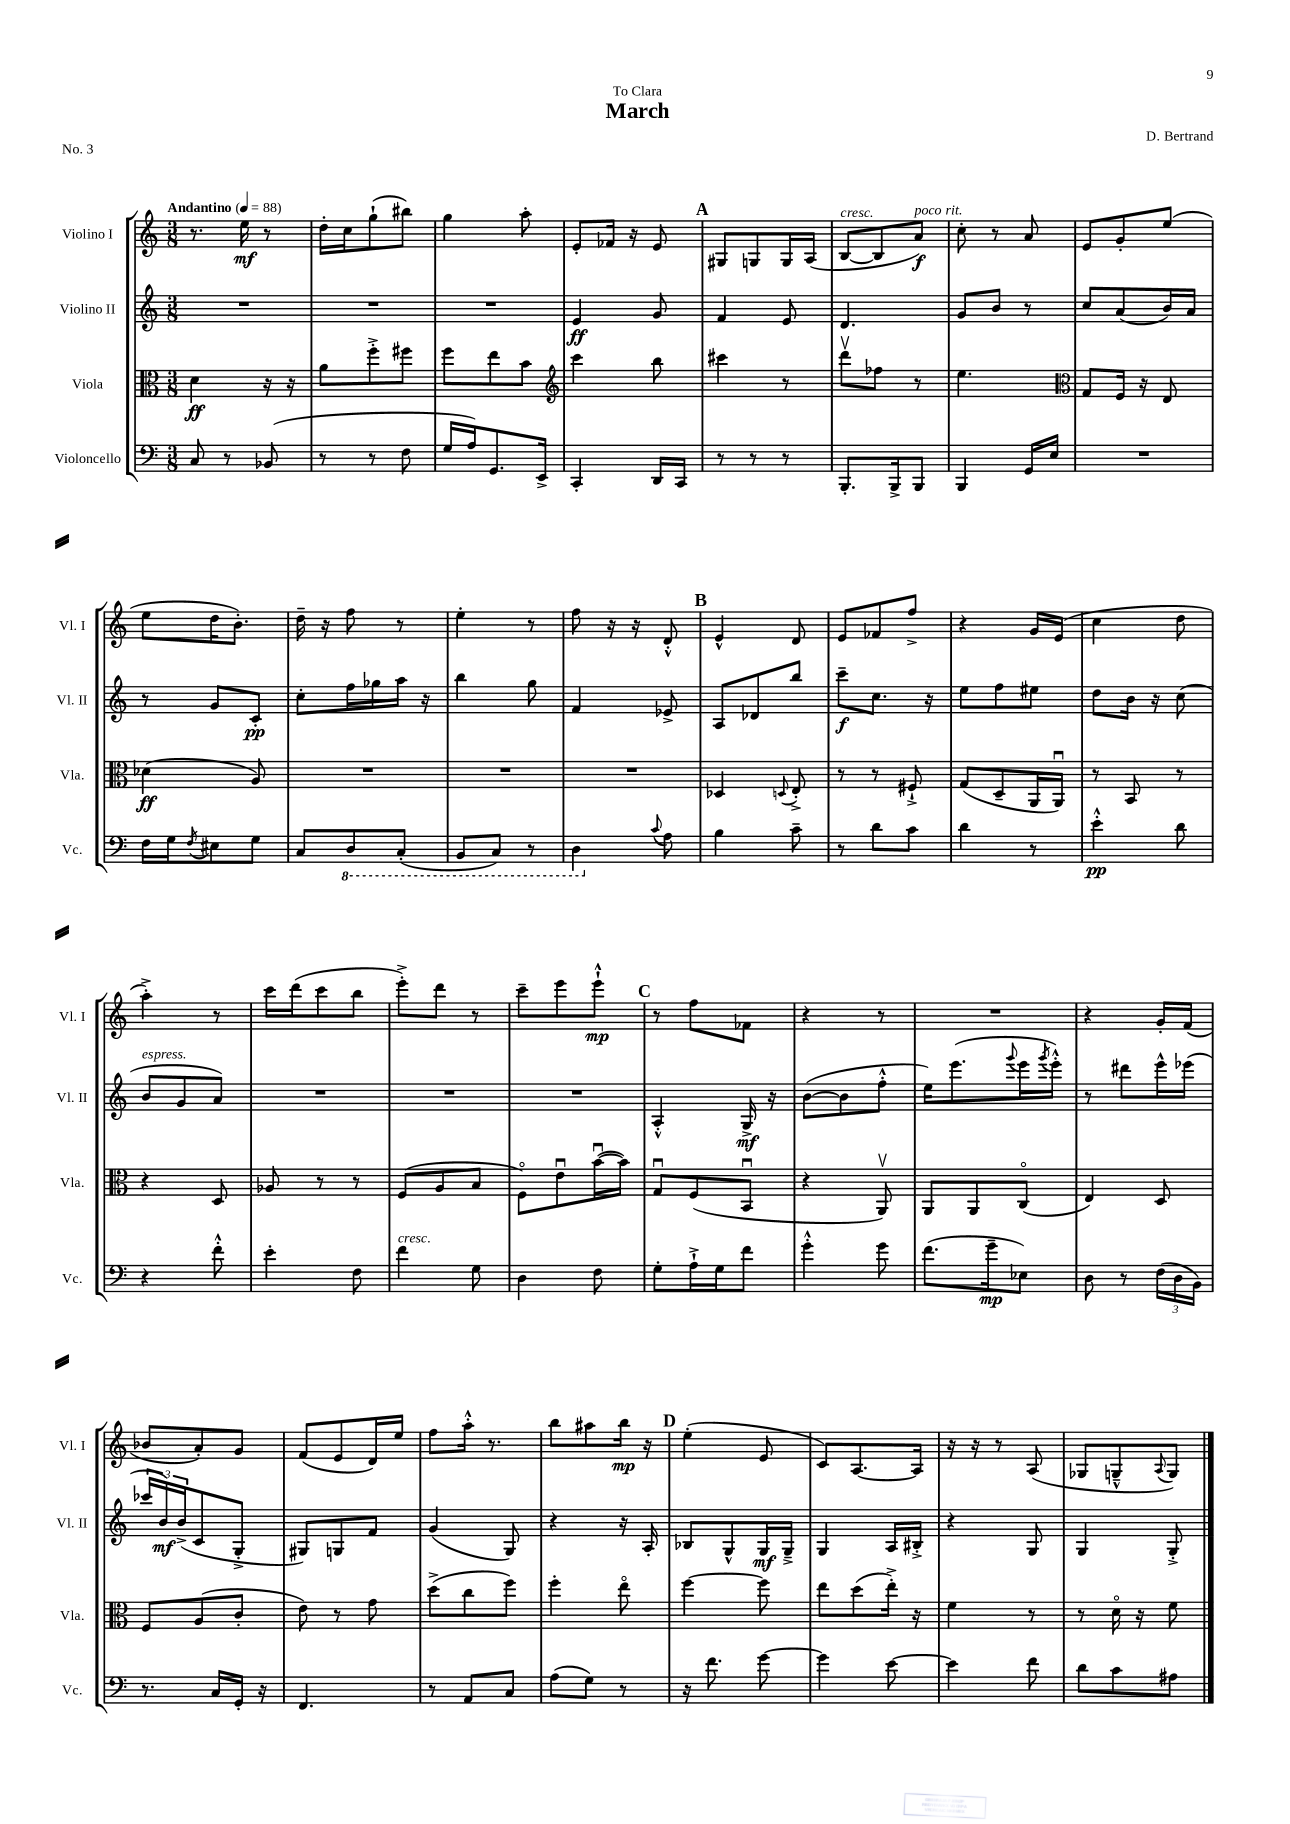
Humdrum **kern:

**kern	**kern	**kern	**kern
*staff4	*staff3	*staff2	*staff1
*clefF4	*clefC3	*clefG2	*clefG2
*k[]	*k[]	*k[]	*k[]
*M3/8	*M3/8	*M3/8	*M3/8
*MM88	*MM88	*MM88	*MM88
8C/	4d\	4.r	8.r
8r	.	.	.
.	.	.	16ee\
(8BB-/	16r	.	8r
.	16r	.	.
=	=	=	=
8r	8a\L	4.r	16dd'\LL
.	.	.	16cc\J
8r	8ff'^\	.	(8gg`\
8F\	8ff#\J	.	8bb#\J)
=	=	=	=
16G/LL	8ff\L	4.r	4gg\
16A/J)	.	.	.
8.GG/	8ee\	.	.
.	8b\J	.	8aa'\
16EE^/Jk	.	.	.
=	=	=	=
*	*clefG2	*	*
4CC'/	4ccc\	4e/	8e'/L
.	.	.	16f-/Jk
.	.	.	16r
16DD/LL	8bb\	8g/	8e/
16CC/JJ	.	.	.
=	=	=	=
8r	4ccc#\	4f/	8G#/L
8r	.	.	8G/
8r	8r	8e/	16G/L
.	.	.	(16A/JJ
=	=	=	=
8.BBB'/L	8dddv\L	4.d/	[8B/L
.	8ff-\J	.	8B/]
16BBB^/k	.	.	.
8BBB/J	8r	.	8a/J)
=	=	=	=
4BBB/	4.ee\	8g/L	8cc'\
.	.	8b/J	8r
16GG/LL	.	8r	8a/
16E/JJ	.	.	.
=	=	=	=
*	*clefC3	*	*
4.r	8G/L	8cc/L	8e/L
.	16F/Jk	(8a/	8g'/
.	16r	.	.
.	8E/	16b/L)	(8ee/J
.	.	16a/JJ	.
=	=	=	=
16F\LL	(4d-\	8r	8ee\L
16G\J	.	.	.
8qF/	.	.	.
8E#\	.	8g/L	16dd\K
.	.	.	8.b'\J)
8G\J	8A/)	8c'/J	.
=	=	=	=
8C/L	4.r	8cc'\L	16dd~\
.	.	.	16r
8DD/	.	16ff\L	8ff\
.	.	16gg-\	.
(8CC'/J	.	16aa\JJ	8r
.	.	16r	.
=	=	=	=
8BBB/L	4.r	4bb\	4ee'\
8CC/J)	.	.	.
8r	.	8gg\	8r
=	=	=	=
4DD\	4.r	4f/	8ff\
.	.	.	16r
.	.	.	16r
8qqc/	.	.	.
8A\	.	8e-^/	8d'^^/
=	=	=	=
4B\	4D-/	8A/L	4e^^/
.	.	8d-/	.
.	8qqD/	.	.
8c~\	8E'^/	8bb/J	8d/
=	=	=	=
8r	8r	8ccc~\L	8e/L
8d\L	8r	8.cc\J	8f-/
8c\J	8F#`^/	.	8ff^/J
.	.	16r	.
=	=	=	=
4d\	(8G/L	8ee\L	4r
.	8D~/	8ff\	.
8r	16AA/L	8ee#\J	16g/LL
.	16AAu/JJ)	.	(16e/JJ
=	=	=	=
4e'^^\	8r	8dd\L	4cc\
.	8BB/	16b\Jk	.
.	.	16r	.
8d\	8r	(8cc\	8dd\
=	=	=	=
4r	4r	8b/L	4aa'^\)
.	.	8g/	.
8f'^^\	8D/	8a/J)	8r
=	=	=	=
4e'\	8A-/	4.r	16ccc\LL
.	.	.	(16ddd\J
.	8r	.	8ccc\
8F\	8r	.	8bb\J
=	=	=	=
4f\	(8F/L	4.r	8eee'^\L)
.	8A/	.	8ddd\J
8G\	8B/J	.	8r
=	=	=	=
4D\	8Fo\L)	4.r	8ccc~\L
.	8eu\	.	8eee\
8F\	([16bu\L	.	8eee`^^\J
.	16b\]JJ)	.	.
=	=	=	=
8G'\L	8Gu/L	4A'^^/	8r
16A`^\L	(8F/	.	8ff\L
16G\J	.	.	.
8f\J	8BBu/J	16G^/	8f-\J
.	.	16r	.
=	=	=	=
4g'^^\	4r	([8b\L	4r
.	.	8b\]	.
8g\	8AAv/)	8ff'^^\J	8r
=	=	=	=
(8.f\L	8AA/L	16ee\LK)	4.r
.	.	(8.eee\	.
.	8AA/	.	.
16g~\k	.	.	.
.	.	8qqggg/	.
8E-\J)	(8Co/J	16eee\L	.
.	.	8qggg/	.
.	.	16eee'^^\JJ)	.
=	=	=	=
8D\	4E/)	8r	4r
8r	.	8ddd#\L	.
(24F\LL	8D/	16eee^^\L	16g'/LL
24D\	.	.	.
.	.	(16eee-\JJ	(16f/JJ
24BB\JJ)	.	.	.
=	=	=	=
8.r	8F/L	24ccc-/LL	8b-/L
.	.	24b/)	.
.	.	(24b^/J	.
.	(8A/	8c/	8a'/)
16C/LL	.	.	.
16GG'/JJ	8c'/J	8G'^/J	8g/J
16r	.	.	.
=	=	=	=
4.FF/	8e\)	8G#/L)	(8f/L
.	8r	8G/	8e/
.	8g\	8f/J	16d/L)
.	.	.	16ee/JJ
=	=	=	=
8r	(8dd^\L	(4g/	8ff\L
8AA/L	8cc\	.	16aa'^^\Jk
.	.	.	8.r
8C/J	8ff\J)	8G/)	.
=	=	=	=
(8A\L	4ff'\	4r	8bb\L
8G\J)	.	.	8aa#\
8r	8eeo\	16r	16bb\Jk
.	.	16A'/	16r
=	=	=	=
16r	[4ff\	8B-/L	(4ee'\
8.f\	.	.	.
.	.	8G^^/	.
[8g\	8ff\]	16G/L	8e/
.	.	16G~^/JJ	.
=	=	=	=
4g\]	8ee\L	4G/	8c/L)
.	(8dd\	.	[8.A/
[8e\	16ee'^\Jk)	16A/LL	.
.	16r	16B#'^/JJ	16A/]Jk
=	=	=	=
4e\]	4f\	4r	16r
.	.	.	16r
.	.	.	8r
8f\	8r	8G/	(8A/
=	=	=	=
8d\L	8r	4G/	8G-/L
8c\	16do\	.	8G~^^/
.	16r	.	.
.	.	.	8qqA/
8A#\J	8f\	8G'^/	8G/J)
==	==	==	==
*-	*-	*-	*-
